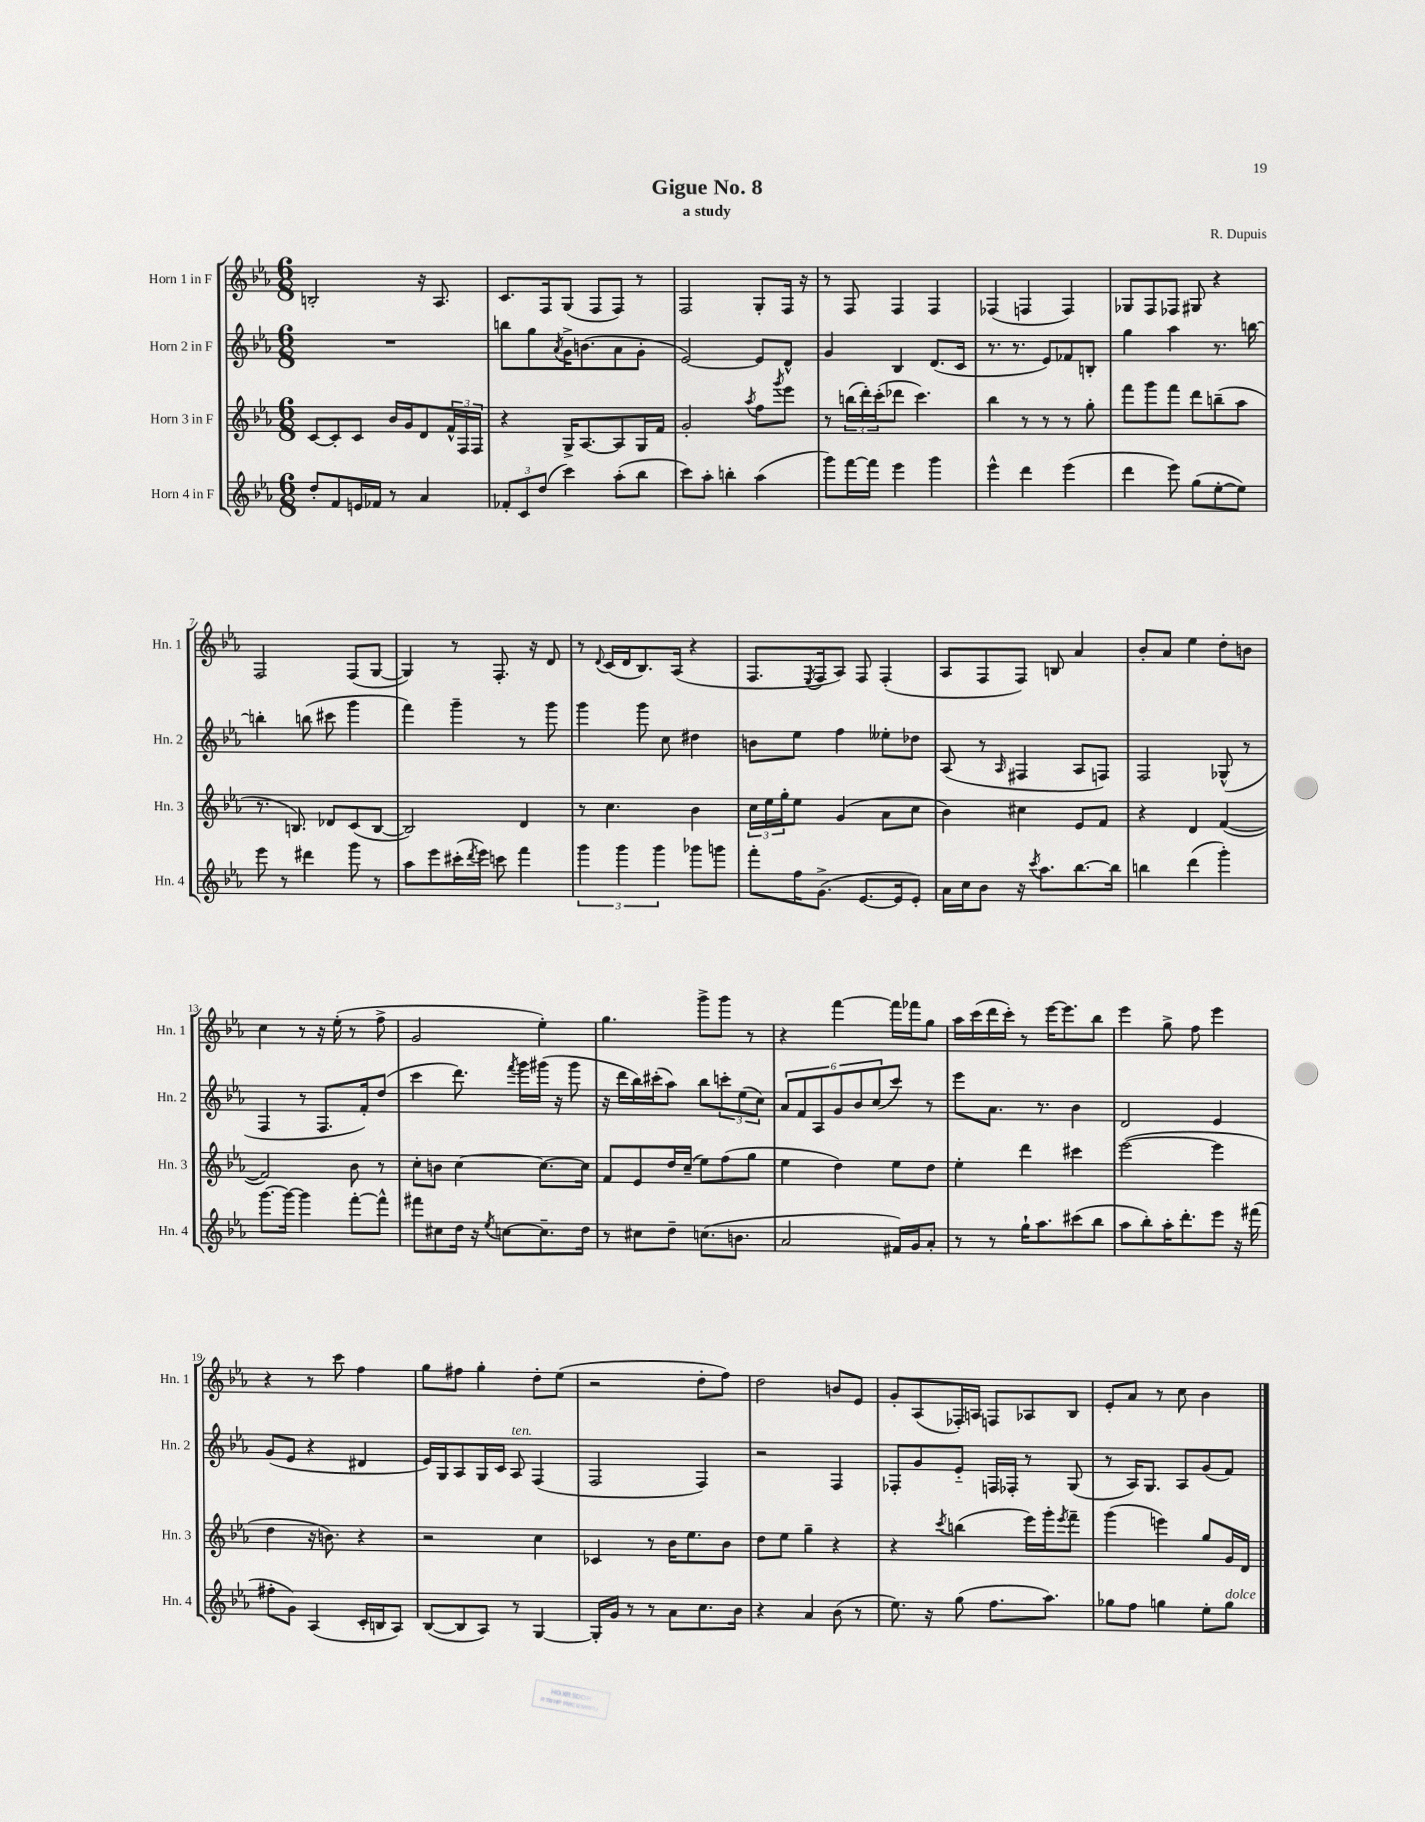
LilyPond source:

\header { title = "Gigue No. 8" composer = "R. Dupuis" subtitle = "a study" }
<<
\new StaffGroup <<
\new Staff = "s0" \with { instrumentName = "Horn 1 in F" shortInstrumentName = "Hn. 1" } {
    \clef treble \key ees \major \numericTimeSignature \time 6/8
    b2-. r16 aes8. |
    c'8. f16 g8( f8 f8) r8 |
    f2 g8-. f16 r16 |
    r8 f8 f4 f4 |
    fes4( f4 f4) |
    ges8 f8 fes8 gis8 r4 |
    f2 f8( g8~ |
    g4) r8 f8.-. r16 d'8 |
    r8 \appoggiatura { d'8 } c'16( d'16 bes8.) aes16( r4 |
    f8. \acciaccatura { ees8 } f16 aes8) f8 f4-.( |
    aes8 f8 f8) b8 aes'4 |
    bes'8-. aes'8 ees''4 d''8-. b'8 |
    c''4 r8 r16 ees''16-.( r8 f''8-> |
    g'2 ees''4-.) |
    g''4. g'''8-> g'''8 r8 |
    r4 f'''4~ f'''16 fes'''16 g''8 |
    aes''16 c'''16( d'''16 c'''16-.) r8 ees'''16~ ees'''8. bes''8 |
    ees'''4 g''8-> f''8 ees'''4 |
    r4 r8 c'''8 f''4 |
    g''8 fis''8 g''4-. d''8-. ees''8( |
    r2 d''8-. f''8) |
    d''2 b'8 ees'8 |
    g'8-. aes8( fes16-.) a16 f8 aes8 bes8 |
    ees'8-. aes'8 r8 c''8 bes'4 \bar "|." |
}
\new Staff = "s1" \with { instrumentName = "Horn 2 in F" shortInstrumentName = "Hn. 2" } {
    \clef treble \key ees \major \numericTimeSignature \time 6/8
    R2. |
    b''8 g''8 \acciaccatura { aes'8 } g'16-> b'8.( aes'8 g'8-. |
    ees'2~) ees'8 d'8-^ |
    g'4 bes4 d'8.( c'16 |
    r8. r8. ees'8) fes'8 b8-. |
    g''4 aes''4 r8. b''16~ |
    b''4-. b''8( cis'''8 g'''4 |
    f'''4) g'''4-- r8 g'''8 |
    g'''4 g'''8 c''8 dis''4 |
    b'8 ees''8 f''4 eeses''8-. des''8 |
    aes8( r8 \grace { aes16 } fis4 aes8 f8) |
    f2 ges8-^( r8 |
    f4 r8 f8. f'16-.) d''8( |
    c'''4 d'''8.) \acciaccatura { f'''8 } g'''16 gis'''16( r16 gis'''8 |
    r16 d'''16 bes''16) cis'''16-.( aes''8) bes''8 \tuplet 3/2 { c'''8-. ees''8( c''8) } |
    \tuplet 6/4 { aes'8 f'8 aes8 g'8 bes'8 c''8( } c'''8) r8 |
    ees'''8 aes'8. r8. bes'4 |
    d'2 ees'4 |
    g'8( ees'8 r4 dis'4 |
    ees'16) g16 aes8 g16 c'16 aes8^\markup { \italic "ten." } f4( |
    f2 f4) |
    r2 f4 |
    fes8-. g'8 ees'8-_ f16 fes16-. r8 g8( |
    r8 aes16) g8. aes8 g'8( f'8) \bar "|." |
}
\new Staff = "s2" \with { instrumentName = "Horn 3 in F" shortInstrumentName = "Hn. 3" } {
    \clef treble \key ees \major \numericTimeSignature \time 6/8
    c'8~ c'8-. c'8 bes'16 g'16 d'8 \tuplet 3/2 { f'16-^ f16 f16 } |
    r4 g16-> aes8.~ aes8 g16 f'16 |
    g'2-. \acciaccatura { aes''8 } f''8 \acciaccatura { g'''8 } ees'''8 |
    r8 \tuplet 3/2 { b''16( d'''16-.) c'''16-.( } des'''8 c'''4.) |
    bes''4 r8 r8 r8 g''8-. |
    f'''8 g'''8 f'''8 d'''8 b''8--( aes''8 |
    r8. b8.) des'8 c'8( b8~ |
    b2) d'4 |
    r8 c''4. bes'4 |
    \tuplet 3/2 { c''16 ees''16 g''16-. } ees''8 g'4( aes'8 c''8 |
    bes'4) cis''4 ees'8 f'8 |
    r4 d'4 f'4~( |
    f'2) bes'8 r8 |
    c''8-. b'8 c''4~ c''8.~ c''16 |
    f'8 ees'8 d''16 c''16--( ees''8) f''8( g''8 |
    ees''4 d''4) ees''8 d''8 |
    ees''4-. d'''4 cis'''4 |
    ees'''2~( ees'''4 |
    d''4 r16 b'8.) r4 |
    r2 c''4 |
    ces'4 r8 bes'16 ees''8. bes'8 |
    d''8 ees''8 g''4-- r4 |
    r4 \acciaccatura { c'''8 } b''4( ees'''16) g'''16-. \acciaccatura { ees'''8 } f'''8-- |
    g'''4( e'''4) g''8 g'16 d'16 \bar "|." |
}
\new Staff = "s3" \with { instrumentName = "Horn 4 in F" shortInstrumentName = "Hn. 4" } {
    \clef treble \key ees \major \numericTimeSignature \time 6/8
    d''8-. f'8 e'16 fes'16 r8 aes'4 |
    \tuplet 3/2 { fes'8-. c'8 d''8( } c'''4) aes''8-.( bes''8 |
    c'''8) aes''8-. b''4-. aes''4( |
    g'''8) f'''16~ f'''16 ees'''4 g'''4 |
    ees'''4-^ d'''4 ees'''4( |
    d'''4 ees'''8) g''8( ees''8~-. ees''8) |
    ees'''8 r8 dis'''4 g'''8 r8 |
    aes''8 ees'''8 cis'''16-.( \acciaccatura { d'''8 } ees'''16) c'''8 f'''4 |
    \tuplet 3/2 { g'''4 g'''4 g'''4 } ges'''8 g'''8 |
    f'''8-. f''16 g'8.->( ees'8.~ ees'16 ees'8-.) |
    aes'16 c''16 bes'8 r16 \acciaccatura { c'''8 } aes''8. bes''8.~ bes''16 |
    b''4 d'''4( g'''4-.) |
    g'''8.~ g'''16~ g'''4 f'''8~-. f'''8-^ |
    fis'''8 cis''8 d''16 r16 \acciaccatura { ees''8 } c''8~ c''8.-- d''16 |
    r8 cis''8 d''8-- c''8.( b'8. |
    aes'2 fis'16) g'16 aes'8-. |
    r8 r8 g''16-! aes''8. cis'''8( bes''8 |
    aes''8 bes''8-.) aes''16-. d'''8.-. ees'''8 r16 fis'''16( |
    fis''8-. g'8) aes4( c'16-. b16 aes8) |
    bes8~( bes8 aes8) r8 g4~ |
    g16-. g'16 r8 r8 aes'8 c''8. bes'16 |
    r4 aes'4 bes'8( r8 |
    ees''8.) r16 g''8( f''8. aes''8.) |
    ges''8 f''8 g''4 ees''8-. g''8^\markup { \italic "dolce" } \bar "|." |
}
>>
>>
